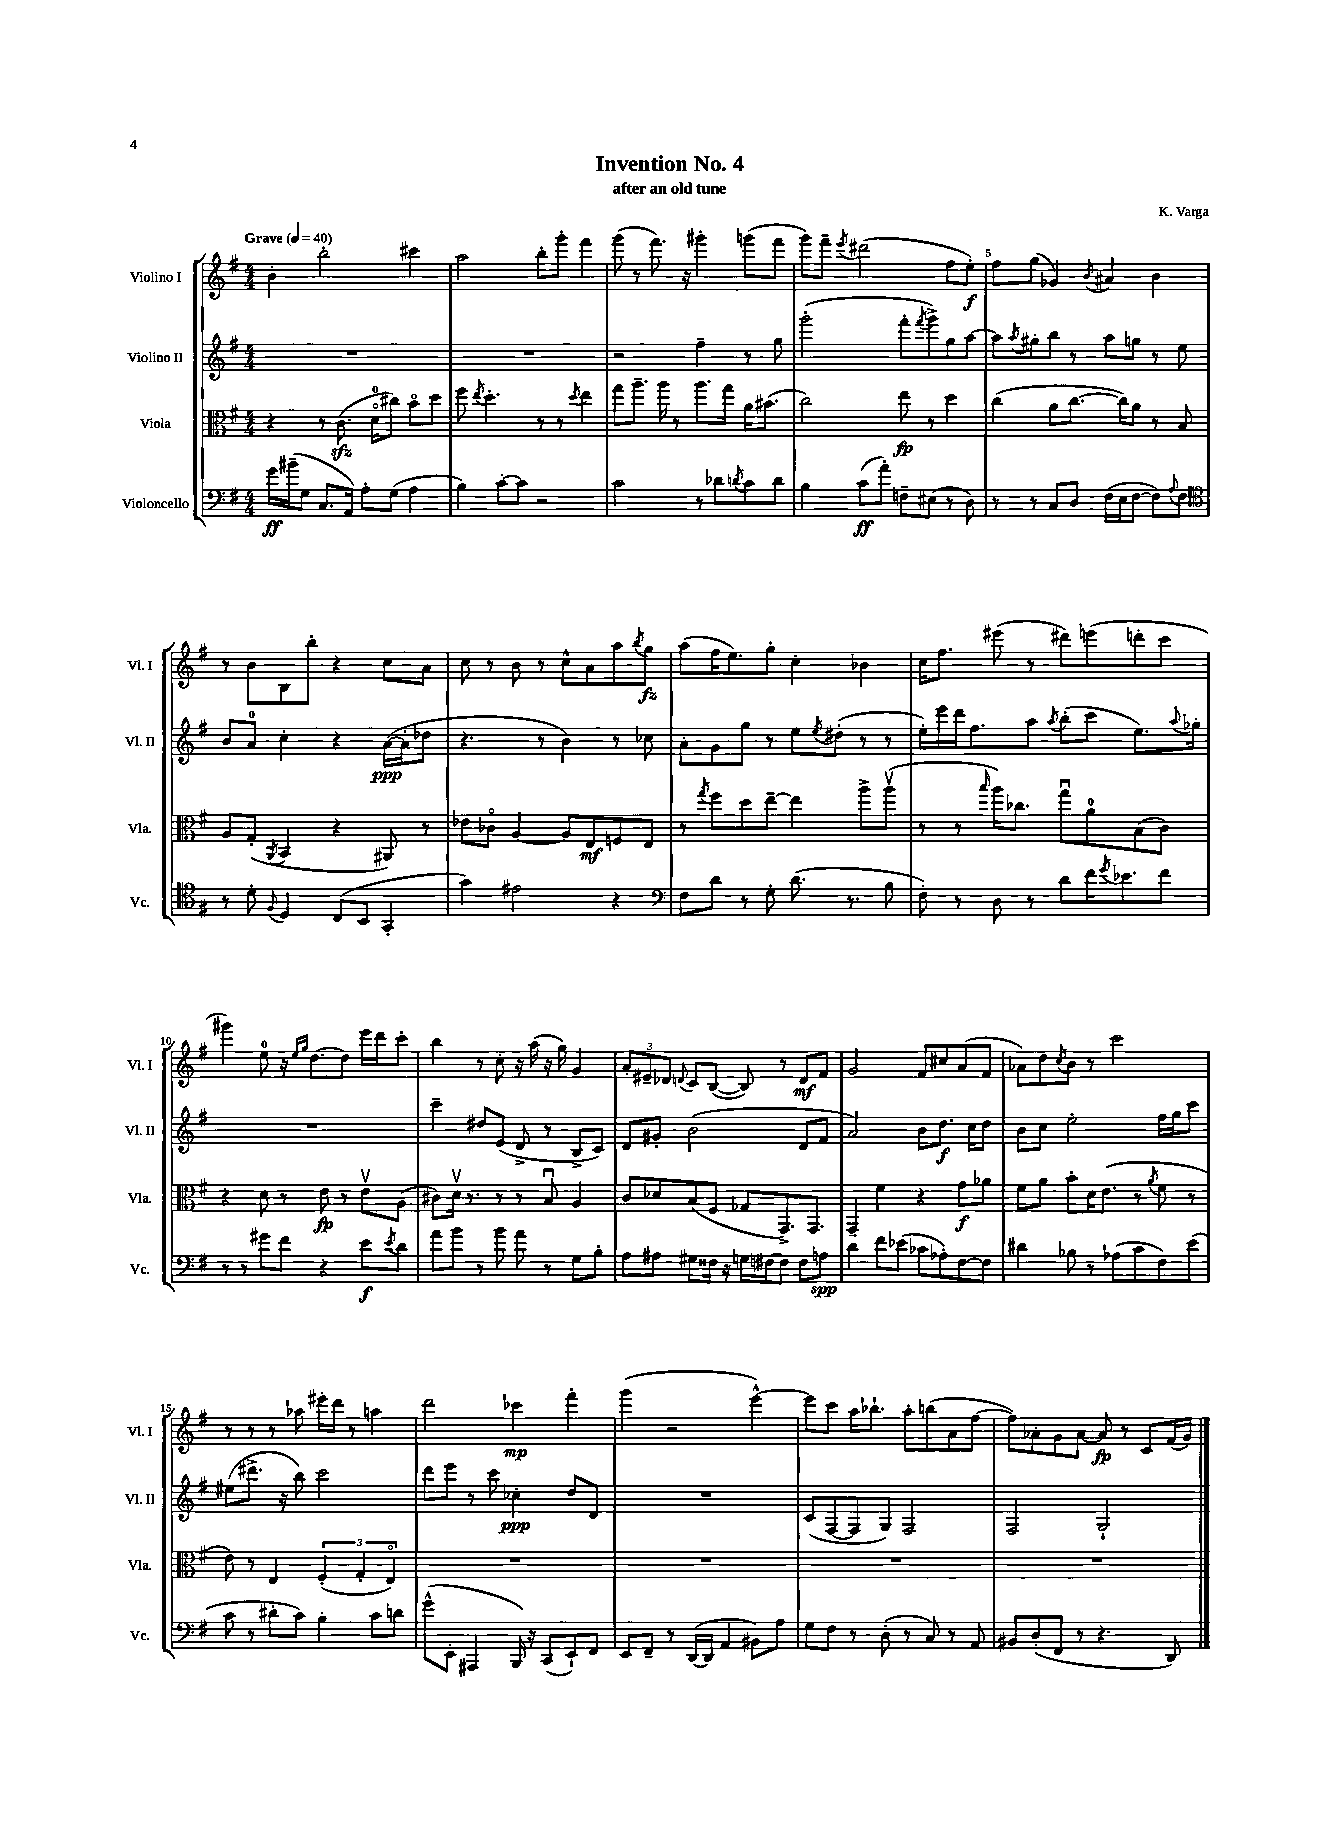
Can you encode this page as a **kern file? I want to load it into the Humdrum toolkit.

**kern	**kern	**kern	**kern
*staff4	*staff3	*staff2	*staff1
*clefF4	*clefC3	*clefG2	*clefG2
*k[f#]	*k[f#]	*k[f#]	*k[f#]
*M4/4	*M4/4	*M4/4	*M4/4
*MM40	*MM40	*MM40	*MM40
16g	4r	1r	4b'
(16b#~	.	.	.
8G	.	.	.
8.C	8r	.	2bb'
.	(8.c	.	.
16AA)	.	.	.
8A'	.	.	.
.	16do	.	.
(8G	8cc#)	.	.
4A	8bo	.	4ccc#
.	8dd	.	.
=	=	=	=
4B)	8ff#	1r	2aa
.	8qee	.	.
.	4.dd'	.	.
[8c'	.	.	.
8c]	.	.	.
2r	8r	.	8bb'
.	8r	.	8ggg'
.	8qdd	.	.
.	4ee	.	4fff#
=	=	=	=
2c	8gg	2r	(8ggg
.	8.aa~	.	8r
.	.	.	8.fff#)
.	16aa	.	.
.	8r	.	.
.	.	.	16r
8r	8.aa	4ff#~	4ggg#'
8d-	.	.	.
.	16gg	.	.
8qd	.	.	.
8c	16a	8r	(8ggg
.	(8.b#	.	.
8d	.	8gg	8fff#
=	=	=	=
4B	2cc)	(2ggg'	8ggg)
.	.	.	8fff#~
.	.	.	8qeee
(8c	.	.	(2ddd#
8a')	.	.	.
8F~	8ee	8fff#'	.
.	.	8qfff#	.
(8E#	8r	8ggg^)	.
8r	4dd	8gg	8ff#
8D)	.	[8aa	8ee')
=	=	=	=
8r	(4cc	8aa]	8ff#
.	.	8qaa	.
8r	.	8gg#'	(8gg
8C	8a	8bb	4g-)
8D	[8.cc	8r	.
.	.	.	8qb
(16F#	.	8aa	4a#
16E	16cc])	.	.
[8F#	8a	8gg	.
8F#])	8r	8r	4b
8qqA	.	.	.
8F#	8B	8ee	.
=	=	=	=
*clefC4	*	*	*
8r	8A	8b	8r
8d'	(8G'	8a	8b
8qqF#	8qAA	.	.
4D	4BB	4cc'	8B
.	.	.	8bb'
(8C	4r	4r	4r
8BB	.	.	.
4GG'	8AA#)	([16a	8cc
.	.	16a']	.
.	8r	8dd-	8a
=	=	=	=
4g)	8e-	4.r	8cc
.	8c-o	.	8r
2e#	[4A	.	8b
.	.	8r	8r
.	8A]	4b)	8cc^^
.	8E	.	8a
4r	8F	8r	8aa
.	.	.	8qbb
.	8E	8cc-	8gg
=	=	=	=
*clefF4	*	*	*
8F#	8r	8a'	(8aa
.	8qgg	.	.
8d	8ff#	8g	16ff#
.	.	.	8.ee)
8r	8dd	8gg	.
8G'	[8ee~	8r	8gg'
(8.d	4ee]	8ee	4cc'
.	.	8qee	.
.	.	(8dd#'	.
8.r	.	.	.
.	8aa^	8r	4b-
8B	(8aav	8r	.
=	=	=	=
8F#')	8r	16ee')	16cc
.	.	16eee	8.ff#
8r	8r	16ddd	.
.	.	8.ff#	.
.	16qqbb	.	.
8D	16aa)	.	(8eee#
.	8.cc-	.	.
8r	.	8aa	8r
.	.	8qaa	.
8d	8ggu	(8bb'	8ddd#)
16f#	8a	8ccc	(8eee
8qg	.	.	.
8.e-	.	.	.
.	(8B	8.ee)	8ddd'
8f#	8c)	.	8ccc
.	.	8qqaa	.
.	.	16gg-'	.
=	=	=	=
8r	4r	1r	4ggg#)
8r	.	.	.
8g#	8d	.	8ee
8f#	8r	.	16r
.	.	.	16qqee
.	.	.	16qqgg
.	.	.	[8.dd
4r	8e	.	.
.	8r	.	8dd]
8e	8ev	.	16eee
.	.	.	16ddd
8qe	.	.	.
8d	(8A	.	8ccc'
=	=	=	=
8a	8c#)	4ccc~	4bb
8b	16dv	.	.
.	8.r	.	.
8r	.	8dd#	8r
8b	8r	(8e	8cc'
8a	8r	8d^	16r
.	.	.	(16aa
8r	8Bu	8r	16r
.	.	.	16gg)
8G	4A	8B^	4g
8B'	.	8c)	.
=	=	=	=
8A	8c	8d	12a'
.	.	.	12e#~
8A#	8d-	8g#'	.
.	.	.	12d-
.	.	.	8qqd
8G#	(8B	(2b	8c
16F##	8F#	.	([8B
16r	.	.	.
16G	8G-	.	8B])
[16F#	.	.	.
8F#]	8.GG^)	.	8r
8F#	.	8d	8d
.	8.GG	.	.
8A	.	8f#	8f#
=	=	=	=
4d	4GG~	2a)	2g
8f#	4f#	.	.
(8e-	.	.	.
8c-	4r	8b	8f#
8A-')	.	8.dd	8cc#
[8F#	8g	.	(8a
.	.	16cc	.
8F#]	8a-	8dd	8f#
=	=	=	=
4d#	8f#	8b	8a-)
.	8a	8cc	8dd
.	.	.	8qcc
8B-	8b'	2ee'	8b
8r	16d	.	8r
.	(8.e	.	.
(8A-	.	.	2ccc
8c	8r	.	.
.	8qa	.	.
8F#)	8f#	16ff#	.
.	.	16gg	.
(8e	8r	8ccc	.
=	=	=	=
8c	8e)	(8ee#	8r
8r	8r	8.ddd#^	8r
8d#'	4E	.	8r
.	.	16r	.
8c)	.	8bb)	8aa-
4B'	(6F#'	2ccc	16eee#'
.	.	.	16ddd
.	.	.	8r
.	6G'	.	.
8c	.	.	4aa
.	6Eo)	.	.
8d	.	.	.
=	=	=	=
(8g^^	1r	8ddd	2ddd
8EE'	.	8eee	.
4AAA#	.	8r	.
.	.	8ccc	.
16BBB)	.	4cc-'	4ccc-
16r	.	.	.
(8CC	.	.	.
8EE`)	.	8dd	4fff#'
8FF#	.	8d	.
=	=	=	=
8EE	1r	1r	(4ggg
8FF#~	.	.	.
8r	.	.	2r
([16DD	.	.	.
16DD]	.	.	.
4AA	.	.	.
8BB#)	.	.	[4eee^^)
8A	.	.	.
=	=	=	=
8G	1r	(8c	8eee]
8F#	.	[8F#	8ccc
8r	.	8F#]	16aa
.	.	.	8.bb-`
(8D'	.	8G)	.
8r	.	2F#	8aa'
8C)	.	.	(8bb
8r	.	.	8a
8AA	.	.	[8ff#
=	=	=	=
8BB#	1r	2F#	8ff#])
(8D'	.	.	8a-'
8FF#	.	.	8g
8r	.	.	[8a-
4.r	.	2G`	8a-]
.	.	.	8r
.	.	.	8c
8DD)	.	.	(16f#
.	.	.	16g)
==	==	==	==
*-	*-	*-	*-
